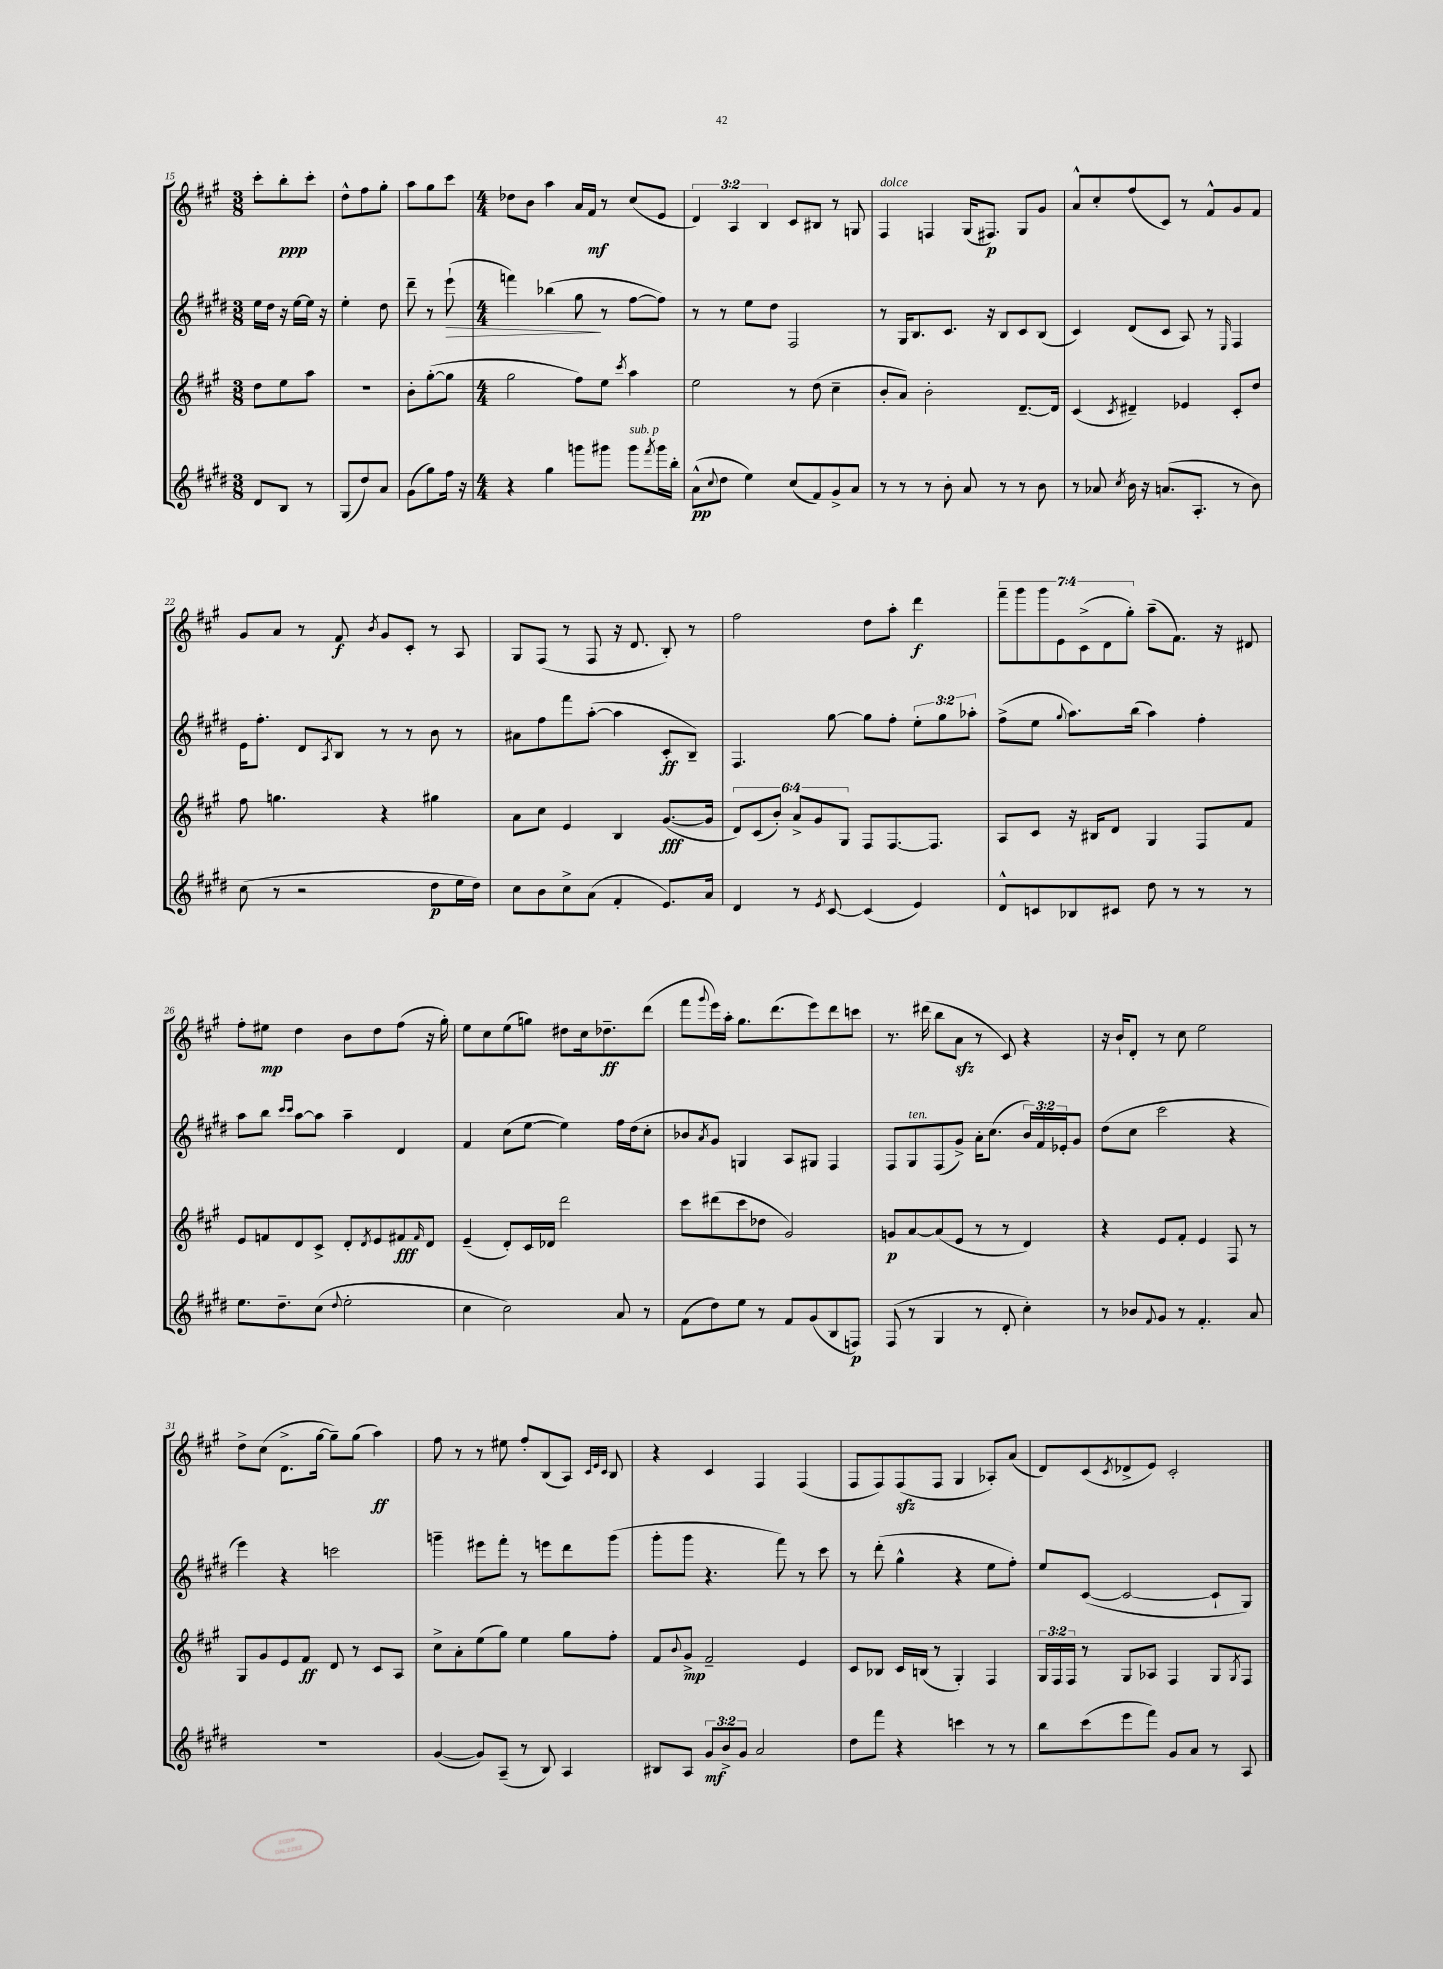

**kern	**dynam	**kern	**dynam	**kern	**dynam	**kern	**dynam
*part4	*part4	*part3	*part3	*part2	*part2	*part1	*part1
*staff4	*staff4	*staff3	*staff3	*staff2	*staff2	*staff1	*staff1
*clefG2	*	*clefG2	*	*clefG2	*	*clefG2	*
*k[f#c#g#d#]	*	*k[f#c#g#]	*	*k[f#c#g#d#]	*	*k[f#c#g#]	*
*M3/8	*	*M3/8	*	*M3/8	*	*M3/8	*
=15	=15	=15	=15	=15	=15	=15	=15
8d#/L	.	8dd\L	.	16ee\LL	.	8ccc#'\L	.
.	.	.	.	16dd#\JJ	.	.	.
8B/J	.	8ee\	.	16r	.	8bb'\	ppp
.	.	.	.	[16ee\LL	.	.	.
8r	.	8aa\J	.	16ee\JJ]	.	8ccc#'\J	.
.	.	.	.	16r	.	.	.
=16	=16	=16	=16	=16	=16	=16	=16
(8G#/L	.	4.r	.	4ee'\	.	8dd^^\L	.
8dd#/)	.	.	.	.	.	8ff#\	.
8a/J	.	.	.	8dd#\	.	8gg#'\J	.
=17	=17	=17	=17	=17	=17	=17	=17
(8g#\L	.	8b'\L	.	8ddd#~\	.	8aa\L	.
8gg#\)	.	([8gg#'\	.	8r	.	8gg#\	.
!	!	!	!	!	!LO:HP:b	!	!
16ff#\Jk	.	8gg#\J]	.	(8eee`\	>	8ccc#\J	.
16r	.	.	.	.	.	.	.
=18	=18	=18	=18	=18	=18	=18	=18
*M4/4	*	*M4/4	*	*M4/4	*	*M4/4	*
4r	.	2gg#\	.	4fffn\)	.	8dd-X\L	.
.	.	.	.	.	.	8b\J	.
4gg#\	.	.	.	(4bb-X\	.	4aa\	.
8gggn\L	.	8ff#\L)	.	8gg#\	.	16a/LL	.
.	.	.	.	.	.	16f#/JJ	mf
8ggg#X\J	.	8ee\J	.	8r	]	8r	.
.	.	8qccc#/	.	.	.	.	.
!LO:TX:a:i:t=sub. p	!	!	!	!	!	!	!
8ggg#\L	.	4aa\	.	[8ff#\L	.	(8cc#/L	.
8qfff#/	.	.	.	.	.	.	.
16ggg#\L	.	.	.	8ff#\J])	.	8e/J	.
16bb'\JJ	.	.	.	.	.	.	.
=19	=19	=19	=19	=19	=19	=19	=19
(8a^^\L	pp	2ee\	.	8r	.	6d/)	.
8qqcc#/	.	.	.	.	.	.	.
8dd#\J	.	.	.	8r	.	.	.
.	.	.	.	.	.	6A/	.
4ee\)	.	.	.	8ee\L	.	.	.
.	.	.	.	.	.	6B/	.
.	.	.	.	8dd#\J	.	.	.
(8cc#/L	.	8r	.	2F#/	.	8c#/L	.
8f#/)	.	(8dd\	.	.	.	8B#X/J	.
8g#^/	.	4cc#~\	.	.	.	8r	.
8a/J	.	.	.	.	.	8Gn/	.
=20	=20	=20	=20	=20	=20	=20	=20
!	!	!	!	!	!	!LO:TX:a:i:t=dolce	!
8r	.	8b'/L	.	8r	.	4F#/	.
8r	.	8a/J)	.	16G#/KL	.	.	.
.	.	.	.	8.B/	.	.	.
8r	.	2b'\	.	.	.	4Fn/	.
8b'\	.	.	.	8.c#/J	.	.	.
8a/	.	.	.	.	.	(16G#/KL	.
.	.	.	.	16r	.	8.F#X/J)	p
8r	.	.	.	8B/L	.	.	.
8r	.	[8.d~/L	.	8c#/	.	8G#/L	.
8b\	.	.	.	(8B/J	.	8g#/J	.
.	.	16d/Jk]	.	.	.	.	.
=21	=21	=21	=21	=21	=21	=21	=21
8r	.	(4c#/	.	4c#/)	.	8a^^/L	.
8a-X/	.	.	.	.	.	8cc#'/	.
8qcc#/	.	8qc#/	.	.	.	.	.
16b\	.	4d#X~/)	.	(8d#/L	.	(8ff#/	.
16r	.	.	.	.	.	.	.
(8.an/L	.	.	.	8c#/J	.	8c#/J)	.
.	.	4e-X/	.	8A/)	.	8r	.
8.A'/J	.	.	.	.	.	.	.
.	.	.	.	8r	.	8f#^^/L	.
.	.	.	.	16qqE/	.	.	.
8r	.	8c#'/L	.	4F#/	.	8g#/	.
8b\)	.	8dd/J	.	.	.	8f#/J	.
!!LO:LB:g=z
=22	=22	=22	=22	=22	=22	=22	=22
(8cc#\	.	8ff#\	.	16e\KL	.	8g#/L	.
.	.	.	.	8.ff#'\J	.	.	.
8r	.	4.ggn\	.	.	.	8a/J	.
2r	.	.	.	8d#/L	.	8r	.
.	.	.	.	8qA/	.	.	.
.	.	.	.	8B/J	.	8f#/	f
.	.	.	.	.	.	8qb/	.
.	.	4r	.	8r	.	8g#/L	.
.	.	.	.	8r	.	8c#'/J	.
8dd#\L	p	4gg#X\	.	8b\	.	8r	.
16ee\L	.	.	.	8r	.	8A/	.
16dd#\JJ)	.	.	.	.	.	.	.
=23	=23	=23	=23	=23	=23	=23	=23
8cc#\L	.	8a\L	.	8a#X\L	.	8G#/L	.
8b\	.	8cc#\J	.	8ff#\	.	(8F#/J	.
8cc#^\	.	4e/	.	8fff#\	.	8r	.
(8a\J	.	.	.	([8aa'\J	.	8F#/	.
4f#'/	.	4B/	.	4aa\]	.	16r	.
.	.	.	.	.	.	8.d/	.
8.e/L)	.	([8.g#/L	fff	8c#'/L	ff	8B'/)	.
.	.	.	.	8B~/J)	.	8r	.
16a/Jk	.	16g#/Jk]	.	.	.	.	.
=24	=24	=24	=24	=24	=24	=24	=24
4d#/	.	12d/L)	.	4.F#/	.	2ff#\	.
.	.	(12c#/	.	.	.	.	.
.	.	12b'/J)	.	.	.	.	.
8r	.	12a^/L	.	.	.	.	.
.	.	12g#/	.	.	.	.	.
8qe/	.	.	.	.	.	.	.
[8c#/	.	.	.	[8gg#\	.	.	.
.	.	12G#/J	.	.	.	.	.
(4c#/]	.	8F#/L	.	8gg#\L]	.	8dd\L	.
.	.	[8.F#/	.	8ff#'\J	.	8aa'\J	.
4e/)	.	.	.	12ee'\L	.	4ddd\	f
.	.	8.F#/J]	.	.	.	.	.
.	.	.	.	12gg#\	.	.	.
.	.	.	.	12aa-X'\J	.	.	.
=25	=25	=25	=25	=25	=25	=25	=25
8d#^^/L	.	8A/L	.	(8ff#^\L	.	14fff#~\L	.
.	.	.	.	.	.	14ggg#\	.
8cn/	.	8c#/J	.	8ee\J	.	.	.
.	.	.	.	.	.	14ggg#\	.
.	.	.	.	.	.	14e\	.
.	.	.	.	8qqgg#/	.	.	.
8B-X/	.	16r	.	8.aa\L)	.	.	.
.	.	.	.	.	.	(14c#^\	.
.	.	16B#X/KL	.	.	.	.	.
.	.	.	.	.	.	14d\	.
8c#X/J	.	8d/J	.	.	.	.	.
.	.	.	.	.	.	14gg#'\J)	.
.	.	.	.	(16bb\Jk	.	.	.
8dd#\	.	4G#/	.	4aa\)	.	(8aa~\L	.
8r	.	.	.	.	.	8.f#\J)	.
8r	.	8F#/L	.	4ff#'\	.	.	.
.	.	.	.	.	.	16r	.
8r	.	8f#/J	.	.	.	8d#X/	.
!!LO:LB:g=z
=26	=26	=26	=26	=26	=26	=26	=26
8.ee\L	.	8e/L	.	8aa\L	.	8ff#'\L	.
.	.	8fn/	.	8bb\J	.	8ee#X\J	mp
8.dd#~\	.	.	.	.	.	.	.
.	.	.	.	16qqccc#/LL	.	.	.
.	.	.	.	16qqccc#/JJ	.	.	.
.	.	8d/	.	[8aa\L	.	4dd\	.
(8cc#\J	.	8c#^/J	.	8aa\J]	.	.	.
8qqdd#/	.	.	.	.	.	.	.
2ee'\	.	8d'/L	.	4aa~\	.	8b\L	.
.	.	8qd/	.	.	.	.	.
.	.	8e/	.	.	.	8dd\	.
.	.	8f#X/	fff	4d#/	.	(8ff#\J	.
.	.	16qqf#/	.	.	.	.	.
.	.	8d/J	.	.	.	16r	.
.	.	.	.	.	.	16gg#'\)	.
=27	=27	=27	=27	=27	=27	=27	=27
4cc#\	.	(4e~/	.	4f#/	.	8ee\L	.
.	.	.	.	.	.	8cc#\	.
2cc#\)	.	8d'/L)	.	(8cc#\L	.	(8ee\	.
.	.	16c#/L	.	[8ee\J	.	8ggn\J)	.
.	.	16d-X/JJ	.	.	.	.	.
.	.	2ddd\	.	4ee\])	.	8dd#X\L	.
.	.	.	.	.	.	16cc#\k	.
.	.	.	.	.	.	8.dd-X~\	ff
8a/	.	.	.	16ff#\LL	.	.	.
.	.	.	.	(16dd#\J	.	.	.
8r	.	.	.	8cc#'\J	.	(8ddd\J	.
=28	=28	=28	=28	=28	=28	=28	=28
(8f#\L	.	8ccc#\L	.	8b-X/L	.	8fff#\L	.
.	.	.	.	8qa/	.	8qqggg#/	.
8dd#\)	.	(8ddd#X\	.	8g#/J)	.	16eee\L)	.
.	.	.	.	.	.	16aa'\JJ	.
8ee\J	.	8ccc#\	.	4Gn/	.	8.gg#\L	.
8r	.	8dd-X\J	.	.	.	.	.
.	.	.	.	.	.	(8.ddd\	.
8f#/L	.	2g#/)	.	8A/L	.	.	.
(8g#/	.	.	.	8G#X/J	.	8eee\)	.
8B/	.	.	.	4F#/	.	8ddd\	.
8Fn/J)	p	.	.	.	.	8cccn\J	.
=29	=29	=29	=29	=29	=29	=29	=29
(8F#/	.	8gn/L	p	8F#/L	.	8.r	.
!	!	!	!	!LO:TX:a:i:t=ten.	!	!	!
8r	.	[8a/	.	8G#/	.	.	.
.	.	.	.	.	.	(16ddd#X\	.
4G#/	.	(8a/]	.	(8F#/	.	8bb\L	.
.	.	8e/J	.	8g#^/J)	.	8azz\J	.
8r	.	8r	.	16a'\KL	.	8r	.
.	.	.	.	(8.cc#\J	.	.	.
8d#'/	.	8r	.	.	.	8c#/)	.
4cc#'\)	.	4d/)	.	24b/LL)	.	4r	.
.	.	.	.	24f#/	.	.	.
.	.	.	.	24e-X'/J	.	.	.
.	.	.	.	8g#/J	.	.	.
=30	=30	=30	=30	=30	=30	=30	=30
8r	.	4r	.	(8dd#\L	.	16r	.
.	.	.	.	.	.	16b`/KL	.
8b-X/L	.	.	.	8cc#\J	.	8d'/J	.
8qqf#/	.	.	.	.	.	.	.
8g#/J	.	8e/L	.	2ccc#\	.	8r	.
8r	.	8f#'/J	.	.	.	8cc#\	.
4.f#'/	.	4e/	.	.	.	2ee\	.
.	.	8F#/	.	4r	.	.	.
8a/	.	8r	.	.	.	.	.
!!LO:LB:g=z
=31	=31	=31	=31	=31	=31	=31	=31
1r	.	8G#/L	.	4eee\)	.	8dd^\L	.
.	.	8g#/	.	.	.	(8cc#\J	.
.	.	8e/	.	4r	.	8.d^\L	.
.	.	8f#/J	ff	.	.	.	.
.	.	.	.	.	.	[16gg#\Jk	.
.	.	8d/	.	2cccn\	.	8gg#~\L])	.
.	.	8r	.	.	.	(8gg#\J	.
.	.	8c#/L	.	.	.	4aa\)	ff
.	.	8A/J	.	.	.	.	.
=32	=32	=32	=32	=32	=32	=32	=32
([4g#/	.	8cc#^\L	.	4gggn~\	.	8ff#\	.
.	.	8a'\	.	.	.	8r	.
8g#/L])	.	(8ee\	.	8eee#X\L	.	8r	.
(8A~/J	.	8gg#\J)	.	8fff#'\J	.	8ee#X\	.
8r	.	4ee\	.	8r	.	8ff#'/L	.
8B/)	.	.	.	8eeen\L	.	(8B/	.
4A/	.	8gg#\L	.	8ddd#\	.	8A/J)	.
.	.	.	.	.	.	32qqc#/LLL	.
.	.	.	.	.	.	32qqe/	.
.	.	.	.	.	.	32qqc#/JJJ	.
.	.	8ff#'\J	.	(8ggg\J	.	8B/	.
=33	=33	=33	=33	=33	=33	=33	=33
8B#X/L	.	8f#/L	.	8ggg#'\L	.	4r	.
.	.	8qqb/	.	.	.	.	.
8A/J	.	8g#^/J	mp	8ggg#\J	.	.	.
12g#/L	mf	2f#~/	.	4.r	.	4c#/	.
12b^/	.	.	.	.	.	.	.
12g#/J	.	.	.	.	.	.	.
2a/	.	.	.	.	.	4F#/	.
.	.	.	.	8fff#\)	.	.	.
.	.	4e/	.	8r	.	(4F#/	.
.	.	.	.	8ccc#\	.	.	.
=34	=34	=34	=34	=34	=34	=34	=34
8dd#\L	.	8c#/L	.	8r	.	8F#/L	.
8fff#\J	.	8B-X/J	.	(8ddd#'\	.	8F#/)	.
4r	.	16c#/LL	.	4gg#^^\	.	(8F#zz/	.
.	.	(16Bn/JJ	.	.	.	.	.
.	.	8r	.	.	.	8F#/J	.
4cccn\	.	4G#'/)	.	4r	.	4G#/	.
8r	.	4F#/	.	8ee\L	.	8A-X'/L)	.
8r	.	.	.	8ff#'\J)	.	(8a/J	.
=35	=35	=35	=35	=35	=35	=35	=35
8bb\L	.	24G#/LL	.	8ee/L	.	8d/L)	.
.	.	24F#/	.	.	.	.	.
.	.	24F#/JJ	.	.	.	.	.
(8ccc#\	.	8r	.	([8c#/J	.	(8c#/	.
.	.	.	.	.	.	8qc#/	.
8eee\	.	8G#/L	.	2c#/_	.	8d-X^/	.
8fff#\J)	.	8A-X/J	.	.	.	8e/J)	.
8g#/L	.	4F#/	.	.	.	2c#'/	.
8a/J	.	.	.	.	.	.	.
8r	.	8G#/L	.	8c#`/L]	.	.	.
.	.	8qG#/	.	.	.	.	.
8A/	.	8F#/J	.	8G#/J)	.	.	.
==	==	==	==	==	==	==	==
*-	*-	*-	*-	*-	*-	*-	*-
